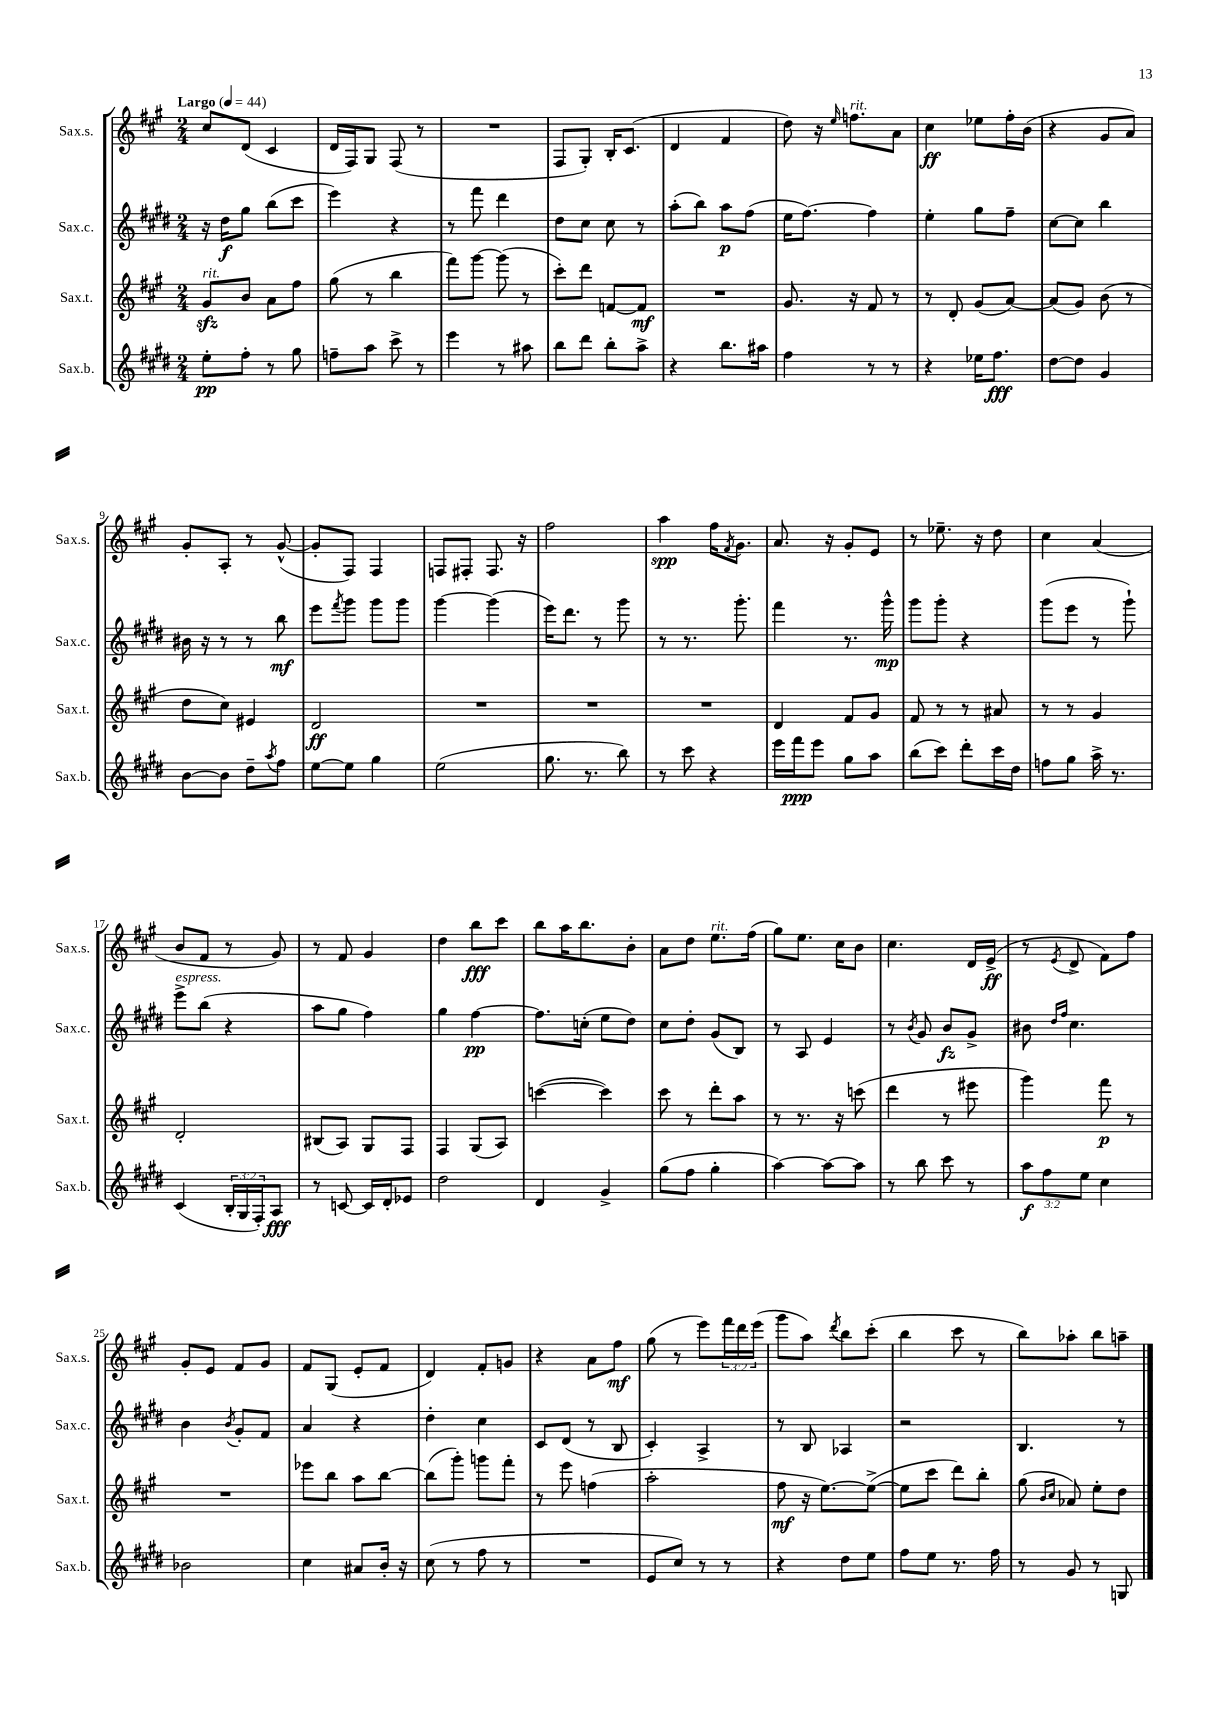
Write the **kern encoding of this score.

**kern	**kern	**kern	**kern
*staff4	*staff3	*staff2	*staff1
*clefG2	*clefG2	*clefG2	*clefG2
*k[f#c#g#d#]	*k[f#c#g#]	*k[f#c#g#d#]	*k[f#c#g#]
*M2/4	*M2/4	*M2/4	*M2/4
*MM44	*MM44	*MM44	*MM44
8ee'	8g#	16r	8cc#
.	.	16dd#	.
8ff#'	8b	8gg#	(8d
8r	8a	(8bb	4c#
8gg#	8ff#	8ccc#	.
=	=	=	=
8ff~	(8gg#	4eee)	16d
.	.	.	16F#)
8aa	8r	.	8G#
8ccc#^	4bb	4r	(8F#
8r	.	.	8r
=	=	=	=
4eee	8fff#)	8r	2r
.	[8ggg#	8fff#	.
8r	(8ggg#]	4ddd#	.
8aa#	8r	.	.
=	=	=	=
8bb	8ccc#')	8dd#	8F#
8ddd#	8ddd	8cc#	8G#')
8bb'	[8f	8cc#	16B'
.	.	.	(8.c#
8aa^	8f]	8r	.
=	=	=	=
4r	2r	(8aa'	4d
.	.	8bb)	.
8.bb	.	8aa	4f#
.	.	(8ff#	.
16aa#	.	.	.
=	=	=	=
4ff#	8.g#	16ee	8dd)
.	.	[8.ff#)	.
.	.	.	16r
.	.	.	16qqee
.	16r	.	8.ff
8r	8f#	4ff#]	.
8r	8r	.	8a
=	=	=	=
4r	8r	4ee'	4cc#
.	8d'	.	.
16ee-	(8g#	8gg#	8ee-
8.ff#	.	.	.
.	[8a)	8ff#~	16ff#'
.	.	.	(16b
=	=	=	=
[8dd#	(8a]	[8cc#	4r
8dd#]	8g#)	8cc#]	.
4g#	(8b	4bb	8g#
.	8r	.	8a)
=	=	=	=
[8b	8dd	16b#	8g#'
.	.	16r	.
8b]	8cc#)	8r	8A'
8dd#~	4e#	8r	8r
8qaa	.	.	.
8ff#	.	8bb	([8g#^^
=	=	=	=
[8ee	2d	8eee	8g#']
.	.	8qfff#	.
8ee]	.	8ggg#	8F#)
4gg#	.	8ggg#	4F#
.	.	8ggg#	.
=	=	=	=
(2ee	2r	[4ggg#	8F
.	.	.	8F#'
.	.	(4ggg#]	8.F#
.	.	.	16r
=	=	=	=
8.gg#	2r	16eee)	2ff#
.	.	8.ddd#	.
8.r	.	.	.
.	.	8r	.
8bb)	.	8ggg#	.
=	=	=	=
8r	2r	8r	4aa
8ccc#	.	8.r	.
4r	.	.	16ff#
.	.	.	8qf#
.	.	8.ggg#'	8.g#
=	=	=	=
16eee	4d	4fff#	8.a
16fff#	.	.	.
8eee	.	.	.
.	.	.	16r
8gg#	8f#	8.r	8g#'
8aa	8g#	.	8e
.	.	16ggg#^^	.
=	=	=	=
(8bb	8f#	8ggg#	8r
8ccc#)	8r	8ggg#'	8.ee-~
8ddd#'	8r	4r	.
.	.	.	16r
16ccc#	8a#	.	8dd
16dd#	.	.	.
=	=	=	=
8ff	8r	(8ggg#	4cc#
8gg#	8r	8eee	.
16aa^	4g#	8r	(4a
8.r	.	.	.
.	.	8ggg#`)	.
=	=	=	=
(4c#	2d'	8eee^	8b
.	.	(8bb	8f#
24B'	.	4r	8r
24G#	.	.	.
24F#')	.	.	.
8A	.	.	8g#)
=	=	=	=
8r	(8B#	8aa	8r
[8c	8A)	8gg#	8f#
16c]	8G#	4ff#)	4g#
16d#'	.	.	.
8e-	8F#	.	.
=	=	=	=
2dd#	4F#	4gg#	4dd
.	(8G#	[4ff#	8bb
.	8A)	.	8ccc#
=	=	=	=
4d#	([4ccc	8.ff#]	8bb
.	.	.	16aa
.	.	(16cc'	8.bb
4g#^	4ccc])	8ee	.
.	.	8dd#)	8b'
=	=	=	=
(8gg#	8ccc#	8cc#	8a
8ff#	8r	8dd#'	8dd
4gg#'	8ddd'	(8g#	8.ee
.	8aa	8B)	.
.	.	.	(16ff#
=	=	=	=
[4aa)	8r	8r	8gg#)
.	8.r	8A	8.ee
8aa_	.	4e	.
.	16r	.	16cc#
8aa]	(8ccc	.	8b
=	=	=	=
8r	4ddd	8r	4.cc#
.	.	8qb	.
8bb	.	8g#	.
8ccc#	8r	8b	.
8r	8eee#	8g#^	16d
.	.	.	(16e^
=	=	=	=
12aa	4ggg#)	8b#	8r
12ff#	.	.	.
.	.	16qqdd#	.
.	.	16qqff#	8qe
.	.	4.cc#	8d^
12ee	.	.	.
4cc#	8fff#	.	8f#)
.	8r	.	8ff#
=	=	=	=
2b-	2r	4b	8g#'
.	.	.	8e
.	.	8qb	.
.	.	8g#'	8f#
.	.	8f#	8g#
=	=	=	=
4cc#	8eee-	4a	8f#
.	8bb	.	(8G#
8a#	8aa	4r	8e'
16b'	[8bb	.	8f#
16r	.	.	.
=	=	=	=
(8cc#	(8bb]	4dd#'	4d)
8r	8ggg#')	.	.
8ff#	8ggg	4cc#	8f#'
8r	8fff#'	.	8g
=	=	=	=
2r	8r	8c#	4r
.	8eee	(8d#	.
.	(4ff	8r	8a
.	.	8B	8ff#
=	=	=	=
8e	2aa'	4c#')	(8gg#
8cc#)	.	.	8r
8r	.	4A^	8eee)
8r	.	.	24fff#
.	.	.	24ddd
.	.	.	(24eee
=	=	=	=
4r	8ff#	8r	8ggg#
.	16r	8B	8aa)
.	[8.ee)	.	.
.	.	.	8qddd
8dd#	.	4A-	8bb
8ee	(8ee^_	.	(8ccc#'
=	=	=	=
8ff#	8ee]	2r	4bb
8ee	8ccc#	.	.
8.r	8ddd)	.	8ccc#
.	8bb'	.	8r
16ff#	.	.	.
=	=	=	=
8r	(8gg#	4.B	8bb)
.	16qqb	.	.
.	16qqcc#	.	.
8g#	8a-)	.	8aa-'
8r	8ee'	.	8bb
8G	8dd	8r	8aa~
==	==	==	==
*-	*-	*-	*-
